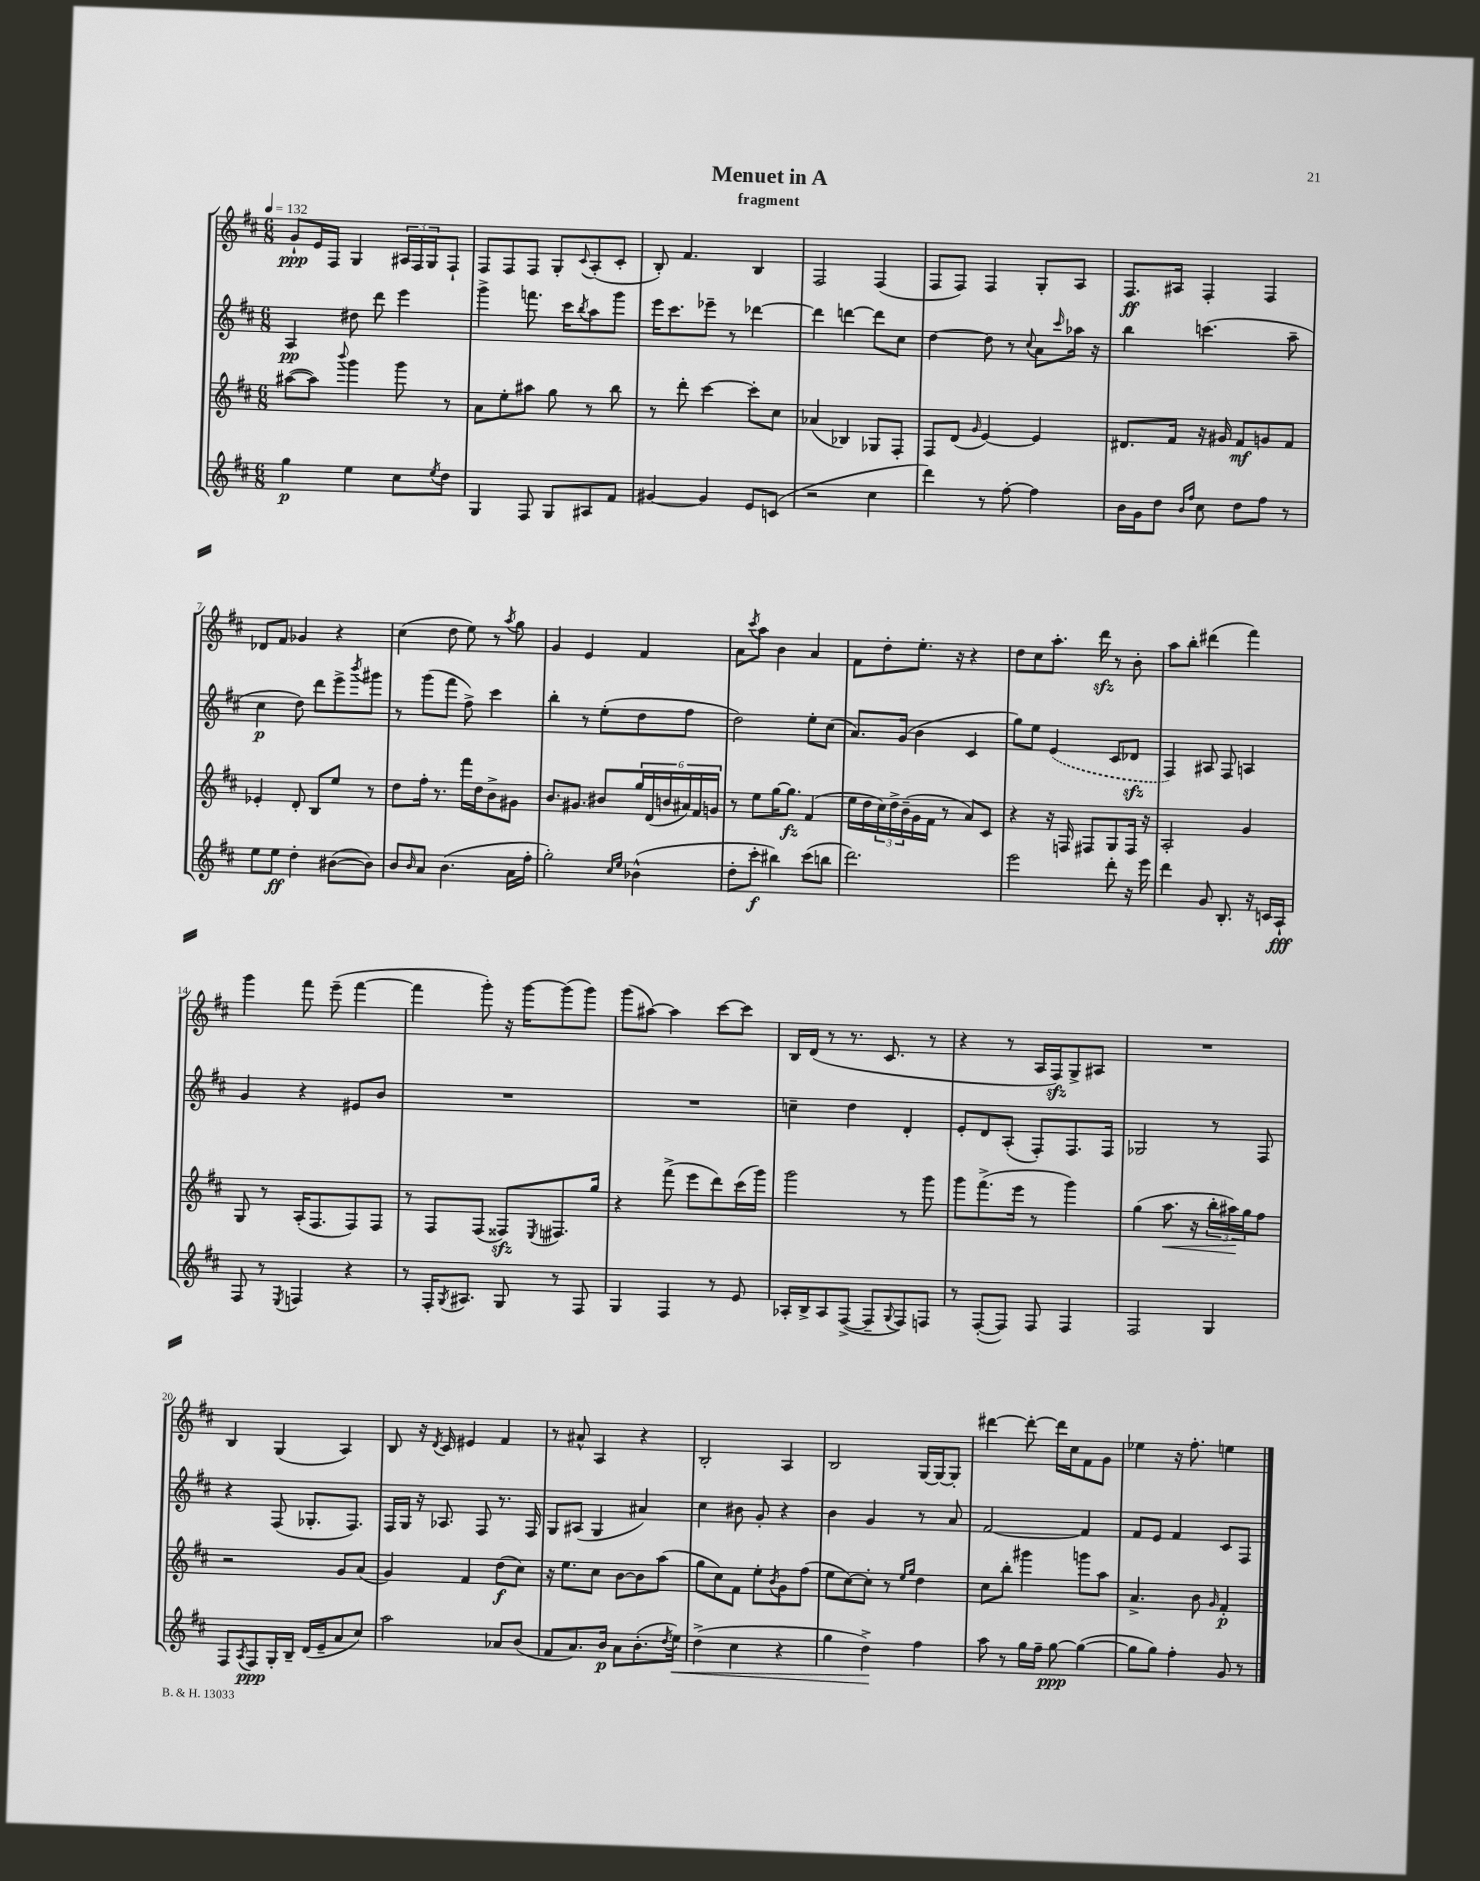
\header { title = "Menuet in A" subtitle = "fragment" }
<<
\new StaffGroup <<
\new Staff = "s0" {
    \clef treble \key d \major \numericTimeSignature \time 6/8 \tempo 4 = 132
    g'8-!\ppp e'16 fis16 g4 \tuplet 3/2 { ais16 fis16 g16 } fis8-! |
    fis8 fis8 fis8 g8-. \appoggiatura { cis'8 } a8-.( cis'8-. |
    b8-.) fis'4. b4 |
    fis2 fis4( |
    fis8 fis8) fis4 g8-. a8 |
    fis8.\ff ais16 fis4-. fis4 |
    des'8 fis'8 ges'4 r4 |
    cis''4( d''8 e''8) r8 \acciaccatura { a''8 } g''8 |
    g'4 e'4 fis'4 |
    a'8 \acciaccatura { cis'''8 } a''8 b'4 a'4 |
    fis'8 d''8-. e''8.-. r16 r4 |
    d''8 cis''8 a''8.-. d'''16\sfz r8 b'8-. |
    a''8 b''8-. dis'''4( fis'''4) |
    g'''4 fis'''8 e'''8--( fis'''4~ |
    fis'''4 g'''8-.) r16 g'''16~ g'''8( g'''8) |
    g'''8( ais''8~) ais''4 cis'''8~ cis'''8 |
    b16 d'16( r8 r8. cis'8. r8 |
    r4 r8 a16 fis16\sfz) g8-> ais8 |
    R2. |
    b4 g4( a4) |
    b8 r16 \acciaccatura { d'8 } cis'16 eis'4 fis'4 |
    r8 ais'8-^ a4 r4 |
    b2-. a4 |
    b2 g16~ g16~ g8-. |
    dis'''4~ dis'''8~-. dis'''16 cis''16 fis'8 g'8 |
    ees''4 r16 fis''8.-. e''4 \bar "|." |
}
\new Staff = "s1" {
    \clef treble \key d \major \numericTimeSignature \time 6/8
    a4\pp dis''8 d'''8 e'''4 |
    g'''4-> f'''8. cis'''16 \acciaccatura { b''8 } a''8 g'''8 |
    e'''16 cis'''8. ees'''8-- r8 des'''4~ |
    des'''4 d'''4~ d'''8 cis''8 |
    d''4~ d''8 r8 \appoggiatura { cis''8 } a'8 \grace { cis'''16 } aes''16 r16 |
    b''4 c'''4.( a''8-- |
    cis''4\p d''8) d'''8 e'''8-> \acciaccatura { b'''8 } gis'''8 |
    r8 g'''8( fis'''8 fis''8->) cis'''4 |
    b''4-. r8 e''8-.( d''8 fis''8 |
    d''2) e''8-. cis''8( |
    a'8.) g'16( b'4 cis'4 |
    g''8) e''8 \once \slurDashed e'4( cis'8 des'8\sfz |
    fis4) ais8 fis8 a4 |
    g'4 r4 eis'8 b'8 |
    R2. |
    R2. |
    c''4-- d''4 d'4-. |
    e'8-. d'8 a8-.( fis8-.) fis8. fis16 |
    ges2 r8 fis8 |
    r4 fis8( ges8.-. fis8.) |
    fis16 g16 r16 aes8. fis8 r8. fis16 |
    g8 ais8( g4 ais'4) |
    cis''4 bis'8 g'8-. r4 |
    b'4 g'4 r8 a'8 |
    fis'2~ fis'4 |
    fis'8 e'8 fis'4 cis'8 fis8 \bar "|." |
}
\new Staff = "s2" {
    \clef treble \key d \major \numericTimeSignature \time 6/8
    ais''8~( ais''8) \appoggiatura { b'''8 } g'''4 g'''8 r8 |
    a'8 e''8-. ais''8 g''8 r8 b''8 |
    r8 d'''8-. cis'''4~ cis'''8-. cis''8 |
    aes'4( bes4) ges8 fis8-. |
    fis8 d'8( \grace { g'16 } e'4~) e'4 |
    dis'8. fis'16 r16 gis'16 fis'8\mf g'8 fis'8 |
    ees'4-. d'8-. b8 e''8 r8 |
    d''8 fis''16-. r8. fis'''16 d''16 b'8-> gis'8 |
    b'8. gis'8. bis'8 \tuplet 6/4 { g''16 d'16( b'16 ais'16) fis'16 g'16 } |
    r8 e''8 g''16~ g''8.\fz fis'4( |
    e''16 d''16 \tuplet 3/2 { cis''16) d''16-> b'16--( } g'16 fis'16 r8 a'8) cis'8 |
    r4 r16 f16 fis8 g8 fis16 r16 |
    a2-. g'4 |
    g8 r8 a16-.( fis8. fis8) fis8 |
    r8 fis8 fis8( fisis8\sfz) \acciaccatura { e8 } fis8. g''16 |
    r4 fis'''8->( e'''8 d'''8) cis'''16( g'''16) |
    g'''2 r8 g'''8 |
    g'''8 fis'''8.->( e'''16 r8 g'''4) |
    g''4( a''8.\< r16 \tuplet 3/2 { b''16-. ais''16\!) g''16 } fis''8 |
    r2 g'8 a'8( |
    g'4) fis'4 d''8\f( cis''8) |
    r16 e''8. cis''8 b'8~ b'8 a''8( |
    g''8 cis''8) fis'8 e''8-. \acciaccatura { b'8 } g'8 fis''8( |
    e''8 cis''8~) cis''8-. r8 \grace { e''16 g''16 } d''4 |
    cis''8 b''8-. gis'''4 g'''8 a''8 |
    a'4.-> b'8 \grace { g'16 } fis'4-.\p \bar "|." |
}
\new Staff = "s3" {
    \clef treble \key d \major \numericTimeSignature \time 6/8
    g''4\p e''4 cis''8 \acciaccatura { e''8 } d''8 |
    g4 fis8 g8 ais8 fis'8 |
    gis'4~ gis'4 e'8 c'8( |
    r2 cis''4 |
    d'''4) r8 fis''8~-. fis''4 |
    b'16 g'16 d''8 \grace { b'16 fis''16 } cis''8 d''8 fis''8 r8 |
    e''8 e''8\ff d''4-. bis'8~( bis'8) |
    b'8 \grace { b'16 } a'8 b'4.( a'16 fis''16-. |
    g''2-.) \grace { cis''16 e''16 } bes'4-^( |
    d''8-. cis'''8-.\f bis''4) cis'''8( b''8 |
    d'''2.) |
    e'''2 d'''8-. r16 e'''16 |
    d'''4 g'8 b8.-. r16 c'16 a16-!\fff |
    fis8 r8 \acciaccatura { e8 } f4 r4 |
    r8 fis16-. \acciaccatura { g8 } ais8. g8 r8 fis8 |
    g4 fis4 r8 e'8 |
    aes16-. b16-> aes8 fis8~->( fis8-- \appoggiatura { g8 } fis8) f8 |
    r8 fis8~-.( fis8) fis8 fis4 |
    fis2 g4 |
    fis8 \acciaccatura { a8 } fis8\ppp g16-. b16-- d'16( e'16-- a'8 cis''8) |
    a''2 aes'8 b'8( |
    fis'8 a'8.) b'16\p a'8 b'8.-.( \acciaccatura { d''8 } e''16\<) |
    d''4->( cis''4 r4 |
    g''4 d''4->\!) fis''4 |
    a''8 r8 g''16 fis''16-- g''8~\ppp g''4~( |
    g''8 g''8) fis''4-. g'8 r8 \bar "|." |
}
>>
>>
